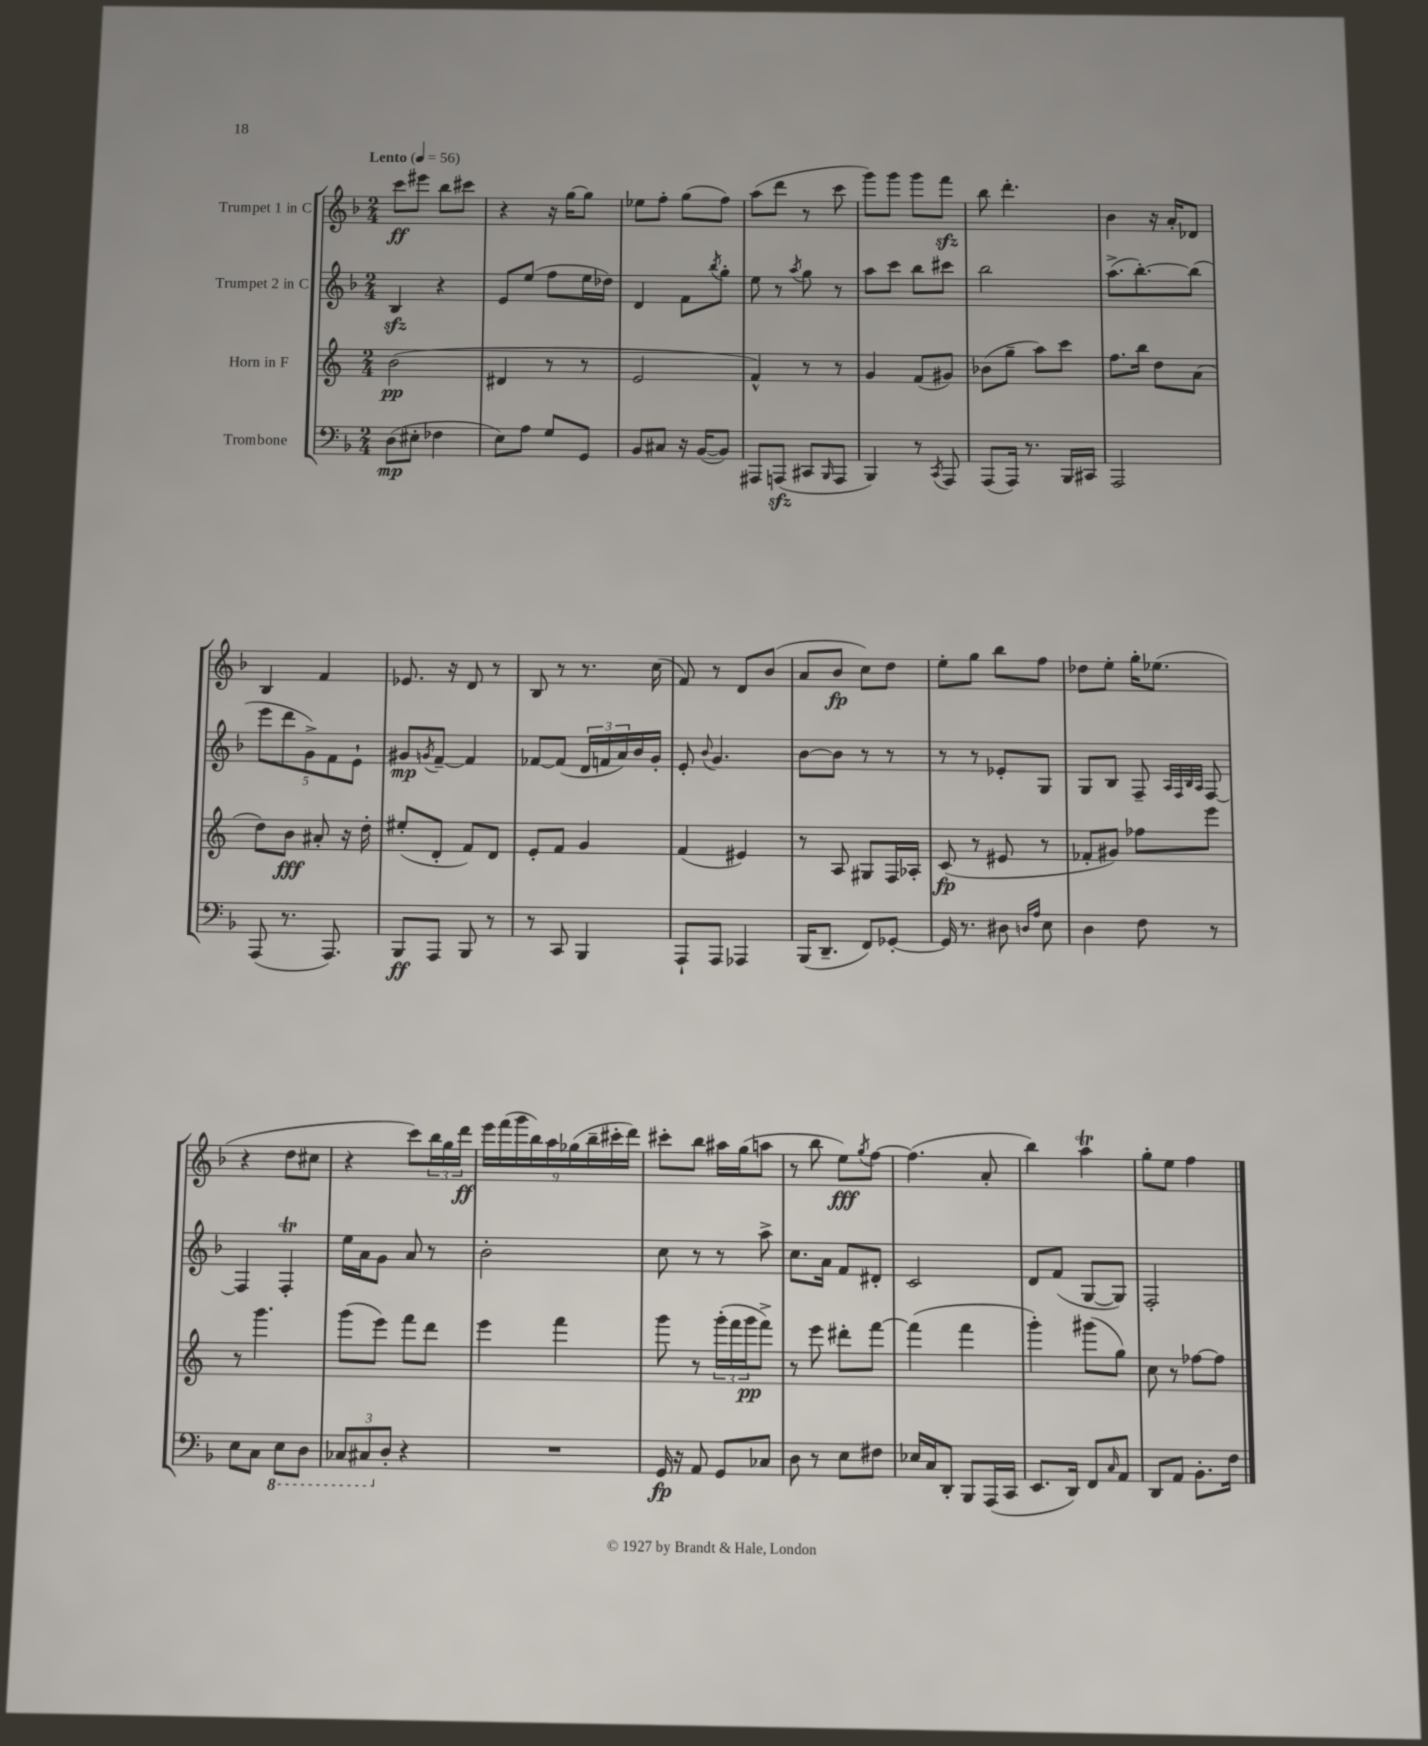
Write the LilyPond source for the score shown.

<<
\new StaffGroup <<
\new Staff = "s0" \with { instrumentName = "Trumpet 1 in C" } {
    \clef treble \key f \major \numericTimeSignature \time 2/4 \tempo "Lento" 4 = 56
    c'''8\ff eis'''8 bes''8 cis'''8 |
    r4 r16 g''16~ g''8 |
    ees''8 f''8-. g''8( f''8) |
    a''8( d'''8 r8 c'''8 |
    g'''8) g'''8 g'''8 f'''8\sfz |
    bes''8 d'''4.-. |
    bes'4 r16 a'16-. des'8 |
    bes4 f'4 |
    ees'8. r16 d'8 r8 |
    bes8 r8 r8. c''16( |
    f'8) r8 d'8 bes'8( |
    a'8 bes'8\fp c''8) d''8 |
    e''8-. g''8 bes''8 f''8 |
    des''8 e''8-. g''16-. ees''8.( |
    r4 d''8 cis''8 |
    r4 c'''8) \tuplet 3/2 { bes''16 g''16 d'''16\ff } |
    \tuplet 9/8 { e'''16 f'''16( g'''16 bes''16) a''16 ges''16( bes''16-- cis'''16-. d'''16) } |
    cis'''8-. bes''8 ais''16 g''16( a''8 |
    r8 bes''8 e''8\fff) \acciaccatura { g''8 } f''8~ |
    f''4.( a'8-. |
    bes''4) a''4\trill |
    g''8-. e''8 f''4 \bar "|." |
}
\new Staff = "s1" \with { instrumentName = "Trumpet 2 in C" } {
    \clef treble \key f \major \numericTimeSignature \time 2/4
    bes4\sfz r4 |
    e'8 e''8( f''8 e''16 des''16) |
    d'4 f'8 \acciaccatura { bes''8 } g''8-. |
    e''8 r8 \acciaccatura { a''8 } g''8 r8 |
    a''8 c'''8 bes''8 cis'''8 |
    bes''2 |
    a''8.->( bes''8.~-.) bes''8( |
    \tuplet 5/4 { e'''8 d'''8 g'8->) f'8 e'8-! } |
    gis'8\mp \acciaccatura { g'8 } f'8~-- f'4 |
    fes'8~ fes'8( \tuplet 3/2 { d'16 f'16 a'16) } bes'16 g'16-. |
    e'8-. \appoggiatura { bes'8 } g'4. |
    bes'8~ bes'8 r8 r8 |
    r8 r8 ees'8-. g8 |
    g8 bes8 f8-- \grace { a32 f32 bes32 a32 } f8~ |
    f4 f4-.\trill |
    e''16 a'16 g'8 a'8 r8 |
    bes'2-. |
    c''8 r8 r8 a''8-> |
    c''8. a'16 f'8 dis'8-. |
    c'2 |
    d'8 f'8( g8~ g8) |
    f2-. \bar "|." |
}
\new Staff = "s2" \with { instrumentName = "Horn in F" } {
    \clef treble \key c \major \numericTimeSignature \time 2/4
    b'2\pp( |
    dis'4 r8 r8 |
    e'2 |
    f'4-^) r8 r8 |
    g'4 f'8( gis'8) |
    bes'8( g''8-- a''8) c'''8 |
    f''8. b''16 d''8 a'8( |
    d''8) b'8\fff ais'8-. r16 d''16-. |
    eis''8-.( d'8-. f'8) d'8 |
    e'8-. f'8 g'4 |
    f'4( eis'4) |
    r8 a8 gis8 f16 aes16-. |
    c'8\fp( r8 eis'8 r8 |
    fes'8-. gis'8) fes''8 e'''8 |
    r8 g'''4. |
    g'''8( e'''8) f'''8 d'''8 |
    e'''4 f'''4 |
    g'''8 r8 \tuplet 3/2 { g'''16-.( f'''16 g'''16\pp } f'''8->) |
    r8 e'''8 dis'''8-. f'''8~ |
    f'''4( f'''4 |
    g'''4-.) gis'''8( g''8) |
    c''8 r8 fes''8~ fes''8 \bar "|." |
}
\new Staff = "s3" \with { instrumentName = "Trombone" } {
    \clef bass \key f \major \numericTimeSignature \time 2/4
    d8\mp( eis8-. fes4 |
    e8) a8 g8 g,8 |
    bes,8 cis8 r16 bes,16~( bes,8) |
    ais,,8 a,,8\sfz( cis,8 \grace { bes,,16 } a,,8 |
    bes,,4) r8 \acciaccatura { c,8 } a,,8 |
    a,,8( a,,16) r8. bes,,16 cis,16 |
    a,,2 |
    a,,8( r8. a,,8.) |
    bes,,8\ff a,,8 bes,,8 r8 |
    r8 c,8 bes,,4 |
    a,,8-! a,,8 aes,,4 |
    bes,,16( d,8.-- f,8) ges,8~-. |
    ges,16 r8. dis8 \grace { d16 a16 } e8 |
    d4 f8 r8 |
    e8 c8 \ottava #-1 e,8 d,8 |
    \tuplet 3/2 { ces,8 cis,8 \ottava #0 d8-. } r4 |
    R2 |
    g,16\fp r16 a,8 g,8 ces8 |
    d8 r8 e8 fis8 |
    ees16 c16 d,8-. bes,,8 a,,16( c,16 |
    e,8. d,16) f,8 \grace { c16 } a,8 |
    d,8 a,8 bes,8.-. f16 \bar "|." |
}
>>
>>
\layout { \context { \Score \remove "Bar_number_engraver" } }
